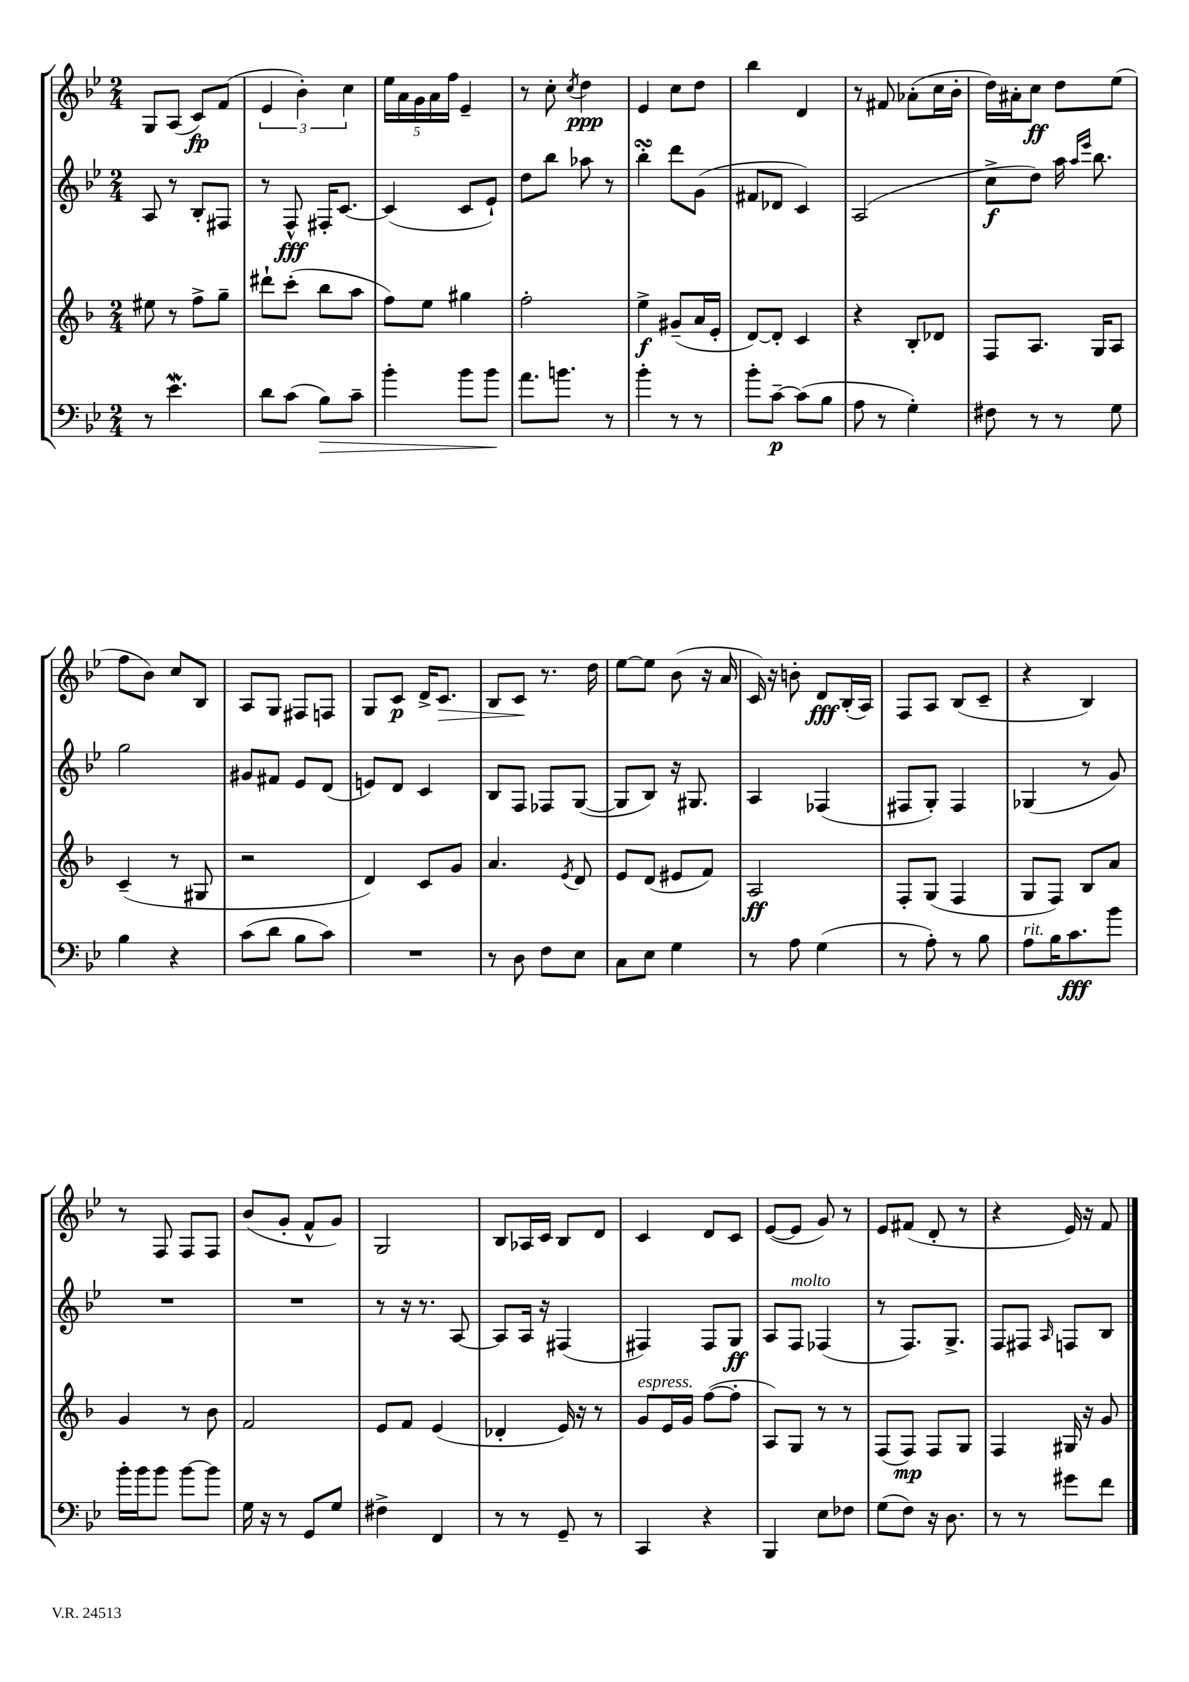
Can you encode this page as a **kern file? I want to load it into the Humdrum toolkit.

**kern	**kern	**kern	**kern
*staff4	*staff3	*staff2	*staff1
*clefF4	*clefG2	*clefG2	*clefG2
*k[b-e-]	*k[b-]	*k[b-e-]	*k[b-e-]
*M2/4	*M2/4	*M2/4	*M2/4
8r	8ee#\	8A/	8G/L
4.e-\	8r	8r	(8A/J
.	8ff^\L	8B-'/L	8c/L)
.	8gg~\J	8F#/J	(8f/J
=	=	=	=
8d\L	8ddd#`\L	8r	6e-/
(8c\J	(8ccc'\J	8F^^/	.
.	.	.	6b-'\)
8B-\L)	8bb-\L	16F#'/LK	.
.	.	[8.c/J	.
.	.	.	6cc\
8c~\J	8aa\J	.	.
=	=	=	=
4b-'\	8ff\L)	(4c/]	20ee-\LL
.	.	.	20a\
.	.	.	20g\
.	8ee\J	.	.
.	.	.	20a\
.	.	.	20ff\JJ
8b-\L	4gg#\	8c/L	4e-~/
8b-\J	.	8e-`/J)	.
=	=	=	=
8.a\L	2ff'\	8dd\L	8r
.	.	8bb-\J	8cc'\
8.b\J	.	.	.
.	.	.	8qcc/
.	.	8aa-\	4dd\
8r	.	8r	.
=	=	=	=
4b-'\	4ee^\	4bb-'\	4e-/
8r	(8g#~/L	8ddd\L	8cc\L
8r	16a/L	(8g\J	8dd\J
.	16e'/JJ	.	.
=	=	=	=
8b-'\L	[8d/L)	8f#/L	4bb-\
[8c~\J	8d'/]J	8d-/J	.
(8c\]L	4c/	4c/)	4d/
8B-\J	.	.	.
=	=	=	=
8A\	4r	(2A/	8r
8r	.	.	8f#/
4G'\)	8B-'/L	.	(8a-'\L
.	8d-/J	.	16cc\L
.	.	.	16b-'\JJ
=	=	=	=
8F#\	8F/L	8cc^\L	16dd\LL)
.	.	.	16a#'\J
8r	8.A/J	8dd\J)	8cc\J
8r	.	16aa\	8dd\L
.	.	16qqaa/LL	.
.	.	16qqeee-/JJ	.
.	16G/LK	8.bb-\	.
8G\	8A/J	.	(8ee-\J
=	=	=	=
4B-\	(4c~/	2gg\	8ff\L
.	.	.	8b-\J)
4r	8r	.	8cc/L
.	8G#/	.	8B-/J
=	=	=	=
(8c\L	2r	8g#/L	8A/L
8d\J	.	8f#/J	8G/J
8B-\L	.	8e-/L	8F#/L
8c\J)	.	(8d/J	8F/J
=	=	=	=
2r	4d/)	8e/L)	8G/L
.	.	8d/J	8c/J
.	8c/L	4c/	16d^/LK
.	.	.	8.c/J
.	8g/J	.	.
=	=	=	=
8r	4.a/	8B-/L	8B-/L
8D\	.	8F/J	8c/J
8F\L	.	8F-/L	8.r
.	8qe/	.	.
8E-\J	8d/	([8G/J	.
.	.	.	16dd\
=	=	=	=
8C\L	8e/L	8G/]L	[8ee-\L
8E-\J	(8d/J	8B-/J)	8ee-\]J
4G\	8e#/L	16r	(8b-\
.	.	8.G#/	.
.	8f/J)	.	16r
.	.	.	16a/
=	=	=	=
8r	2A/	4A/	16c/)
.	.	.	16r
8A\	.	.	8b'\
(4G\	.	(4F-/	8d/L
.	.	.	(16B-'/L
.	.	.	16A/JJ)
=	=	=	=
8r	8F'/L	8F#/L	8F/L
8A'\)	(8G/J	8G'/J)	8A/J
8r	4F/	4F#/	(8B-/L
8B-\	.	.	8c~/J
=	=	=	=
8A\L	8G/L	(4G-/	4r
16B-\K	8F/J)	.	.
8.c\	.	.	.
.	8B-/L	8r	4B-/)
8b-\J	8a/J	8g/)	.
=	=	=	=
16b-'\LL	4g/	2r	8r
16b-\J	.	.	.
8b-\J	.	.	8F/
[8b-\L	8r	.	8F/L
8b-\]J	8b-\	.	8F/J
=	=	=	=
16G\	2f/	2r	(8b-/L
16r	.	.	.
8r	.	.	8g'/J
8GG/L	.	.	8f^^/L
8G/J	.	.	8g/J)
=	=	=	=
4F#^\	8e/L	8r	2G/
.	8f/J	16r	.
.	.	8.r	.
4FF/	(4e/	.	.
.	.	[8A/	.
=	=	=	=
8r	4d-'/	8A/]L	8B-/L
8r	.	16A/Jk	16A-/L
.	.	16r	16c/JJ
8GG~/	16e/)	(4F#/	8B-/L
.	16r	.	.
8r	8r	.	8d/J
=	=	=	=
4CC/	8g/L	4F#/)	4c/
.	16e/L	.	.
.	16g/JJ	.	.
4r	([8ff\L	8F#/L	8d/L
.	8ff'\]J	8G/J	8c/J
=	=	=	=
4BBB-/	8A/L)	8A/L	([8e-/L
.	8G/J	8F/J	8e-/]J
8E-\L	8r	(4F-/	8g/)
8F-\J	8r	.	8r
=	=	=	=
(8G\L	(8F/L	8r	8e-/L
8F\J)	8F/J)	8.F/L)	(8f#/J
16r	8F/L	.	8d'/
8.D\	.	8.G^/J	.
.	8G/J	.	8r
=	=	=	=
8r	4F/	8F/L	4r
8r	.	8F#/J	.
.	.	16qqA/	.
8g#\L	16G#/	8F/L	16e-/)
.	16r	.	16r
8f\J	8g/	8B-/J	8f/
==	==	==	==
*-	*-	*-	*-
